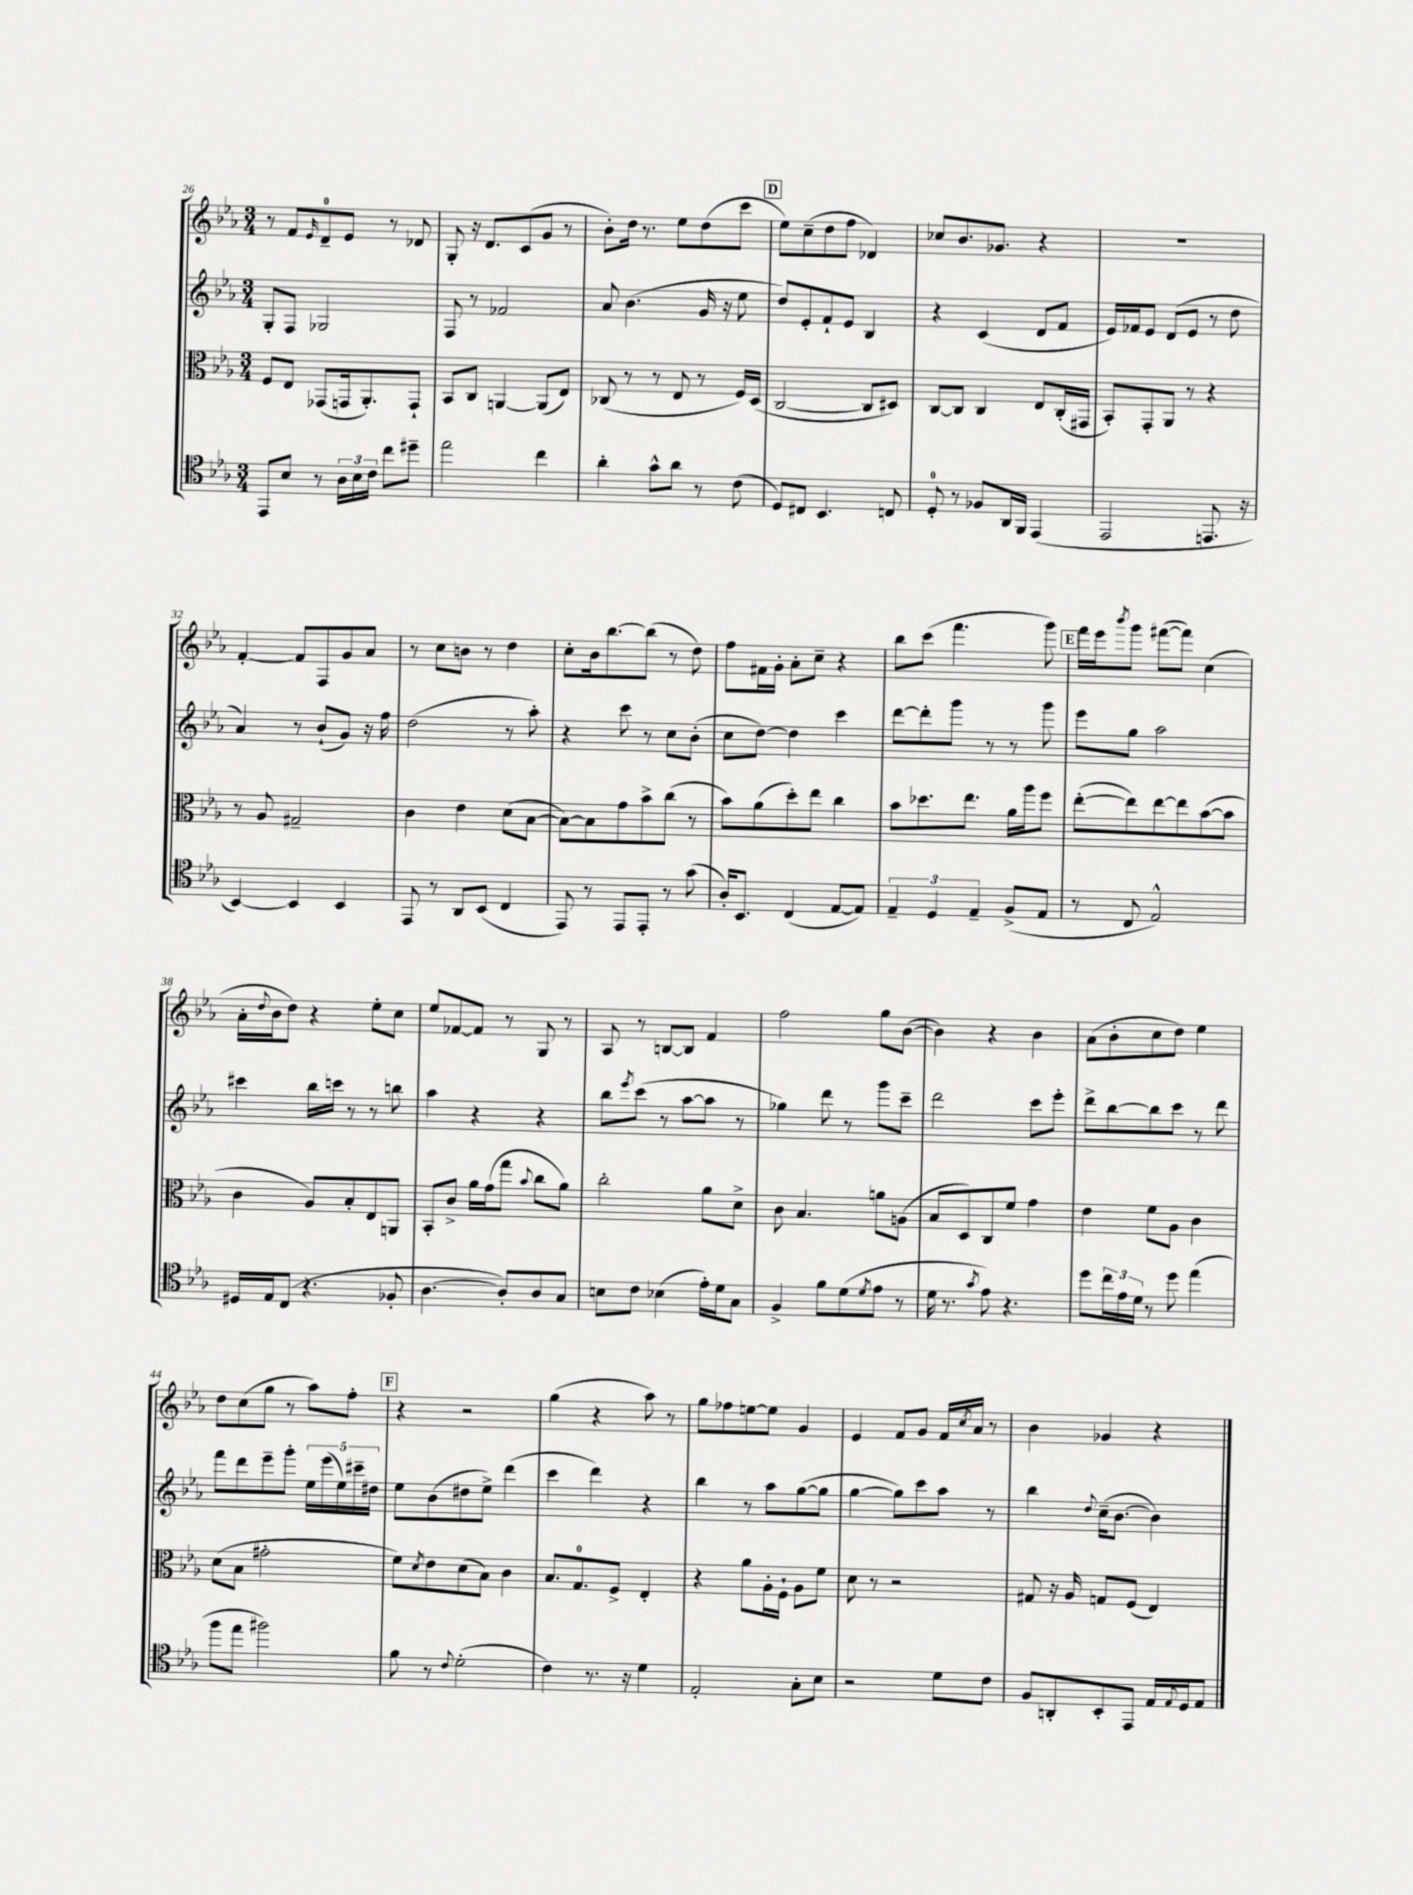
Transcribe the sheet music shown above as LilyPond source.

<<
\new StaffGroup <<
\new Staff = "s0" {
    \clef treble \key ees \major \numericTimeSignature \time 3/4
    r8 f'8 \grace { ees'16 } d'8-0-- ees'8 r8 des'8 |
    g8-. r16 d'8. c'8( g'8 r8 |
    bes'8-.) d''16 r8. ees''8 d''8( c'''8 |
    \mark \markup { \box "D" } ees''8) c''8--( d''8 f''8 des'4) |
    ces''8 bes'8. ges'8. r4 |
    R2. |
    f'4~-. f'8 f8 g'8 aes'8 |
    r8 c''8 b'8 r8 d''4 |
    c''8-. bes'16 bes''8.~ bes''8( r8 d''8) |
    f''8 fis'16 g'16-. aes'8-. c''8-- r4 |
    bes''8 c'''8( f'''4. g'''8) |
    \mark \markup { \box "E" } f'''16 ees'''16 \acciaccatura { bes'''8 } g'''8 fis'''8~( fis'''8) c''4( |
    aes'16-. \appoggiatura { d''8 } bes'16 d''8) r4 ees''8-. c''8 |
    ees''8 fes'8~ fes'8 r8 g8 r8 |
    aes8 r8 b8~ b8 f'4 |
    f''2 g''8 bes'8~( |
    bes'4) r4 bes'4 |
    aes'8( bes'8-. c''8 d''8) ees''4 |
    d''8 c''8( g''8 r8 aes''8) f''8-. |
    \mark \markup { \box "F" } r4 r2 |
    g''4( r4 aes''8) r8 |
    g''8 fes''8 e''8~ e''8 g'4 |
    ees'4 f'8 g'8 f'16 \acciaccatura { c''8 } aes'16 r8 |
    bes'4 ges'4 r4 \bar "|." |
}
\new Staff = "s1" {
    \clef treble \key ees \major \numericTimeSignature \time 3/4
    g8-. f8 ges2 |
    f8 r8 fes'2 |
    aes'8 bes'4.( g'16 r16 ees''8 |
    \mark \markup { \box "D" } d''8) ees'8-. f'8-! ees'8 bes4 |
    r4 c'4( d'8 f'8 |
    ees'16) fes'16 ees'8 d'8( ees'8 r8 d''8 |
    aes'4) r8 bes'8-!( g'8) r16 f''16 |
    d''2( r8 aes''8-.) |
    r4 c'''8 r8 c''8 bes'8-.( |
    c''8 d''8~) d''4 c'''4 |
    d'''8~ d'''8-. g'''8 r8 r8 g'''8 |
    \mark \markup { \box "E" } ees'''8 g''8 aes''2 |
    cis'''4 bes''16 c'''16 r8 r8 b''8 |
    aes''4 r4 r4 |
    bes''8 \acciaccatura { ees'''8 } c'''8( r8 aes''8~ aes''8 r8 |
    ges''4) d'''8 r8 g'''8 c'''8-- |
    d'''2 c'''8 ees'''8-. |
    d'''8-> bes''8~ bes''8 c'''8 r8 d'''8 |
    f'''8 d'''8 ees'''8-- g'''8-. \tuplet 5/4 { ees''16 ees'''16( ees''16) cis'''16-- dis''16 } |
    \mark \markup { \box "F" } ees''8 bes'8( dis''8 ees''8->) d'''4( |
    c'''4 d'''4) r4 |
    bes''4 r8 aes''8 g''8~( g''8 |
    g''4~ g''8) c'''8 aes''8 r8 |
    bes''4 \appoggiatura { d''8 } c''16--( bes'8.~ bes'4) \bar "|." |
}
\new Staff = "s2" {
    \clef alto \key ees \major \numericTimeSignature \time 3/4
    f8 ees8 ges,8( g,16 aes,8.-.) g,8-! |
    bes,8 c8 a,4~ a,8( ees8) |
    ces8( r8 r8 ees8 r8 f16) d16( |
    \mark \markup { \box "D" } c2~ c8 dis8) |
    c8~ c8 c4 ees8 c16-.( gis,16 |
    bes,8-.) g,8-. aes,8 r8 r4 |
    r8 aes8 gis2-- |
    c'4 ees'4 d'8( bes8~ |
    bes8~) bes8 g'8 bes'8-> c''8( r8 |
    bes'8) aes'8( d''8-.) ees''8 c''4 |
    bes'8 des''8. ees''8. aes'16 aes''16 f''8 |
    \mark \markup { \box "E" } ees''8~-.( ees''8) ees''8~ ees''8 bes'8~( bes'8 |
    c'4 aes8) bes8-. ees8 a,8 |
    bes,8-. c'8-> aes'16 g'16( g''8 \appoggiatura { bes'8 } c''8 aes'8) |
    c''2-. aes'8 d'8-> |
    c'8 bes4. a'8 a8( |
    bes8 d8) c8 f'8 g'4 |
    ees'4 f'8 aes8 c'4 |
    d'8( bes8 gis'2-. |
    \mark \markup { \box "F" } f'8) \acciaccatura { d'8 } ees'8 d'8( bes8) c'4 |
    bes8. g8.-0 f8-> ees4-. |
    r4 aes'8 aes16-. f16-! aes8 f'8 |
    d'8 r8 r2 |
    gis8 r16 aes16 g8 f8( ees4) \bar "|." |
}
\new Staff = "s3" {
    \clef tenor \key ees \major \numericTimeSignature \time 3/4
    ees,8 bes8 r8 \tuplet 3/2 { aes16 bes16 c'16 } c''8 dis''8-- |
    ees''2 c''4 |
    aes'4-. g'8-^ aes'8 r8 c'8( |
    \mark \markup { \box "D" } d8) cis8 bes,4. c8 |
    d8-0-. r8 fes8 aes,16 f,16 ees,4( |
    ees,2 e,8. r16 |
    bes,4~) bes,4 bes,4 |
    ees,8 r8 aes,8 bes,8( c4 |
    ees,8) r8 ees,8 ees,8-. r8 g'8( |
    aes16-.) bes,8. c4( ees8~ ees8) |
    \tuplet 3/2 { ees4-- d4 ees4-- } f8->( ees8 |
    \mark \markup { \box "E" } r8 c8 ees2-^) |
    dis16 ees16 c8( r4. fes8-. |
    aes4.~ aes8-.) aes8 g8 |
    b8 c'8 bes4( ees'16-.) d'16 g8 |
    f4-> f'8 d'8( \acciaccatura { d'8 } ees'8 r8 |
    d'16 r8. \acciaccatura { g'8 } ees'8) r4. |
    d''8 \tuplet 3/2 { c''16 ees'16 d'16 } r8 d''8 ees''4( |
    f''8 ees''8 fis''2) |
    \mark \markup { \box "F" } f'8 r8 \appoggiatura { c'8 } d'2-.( |
    c'4) r8. r16 d'4 |
    ees2-. g8-. bes8 |
    r2 d'8 c'8 |
    f8 a,8-. bes,8-. ees,8 ees16 \appoggiatura { ees8 } d16 ees8 \bar "|." |
}
>>
>>
\layout { \context { \Score currentBarNumber = #26 } }
